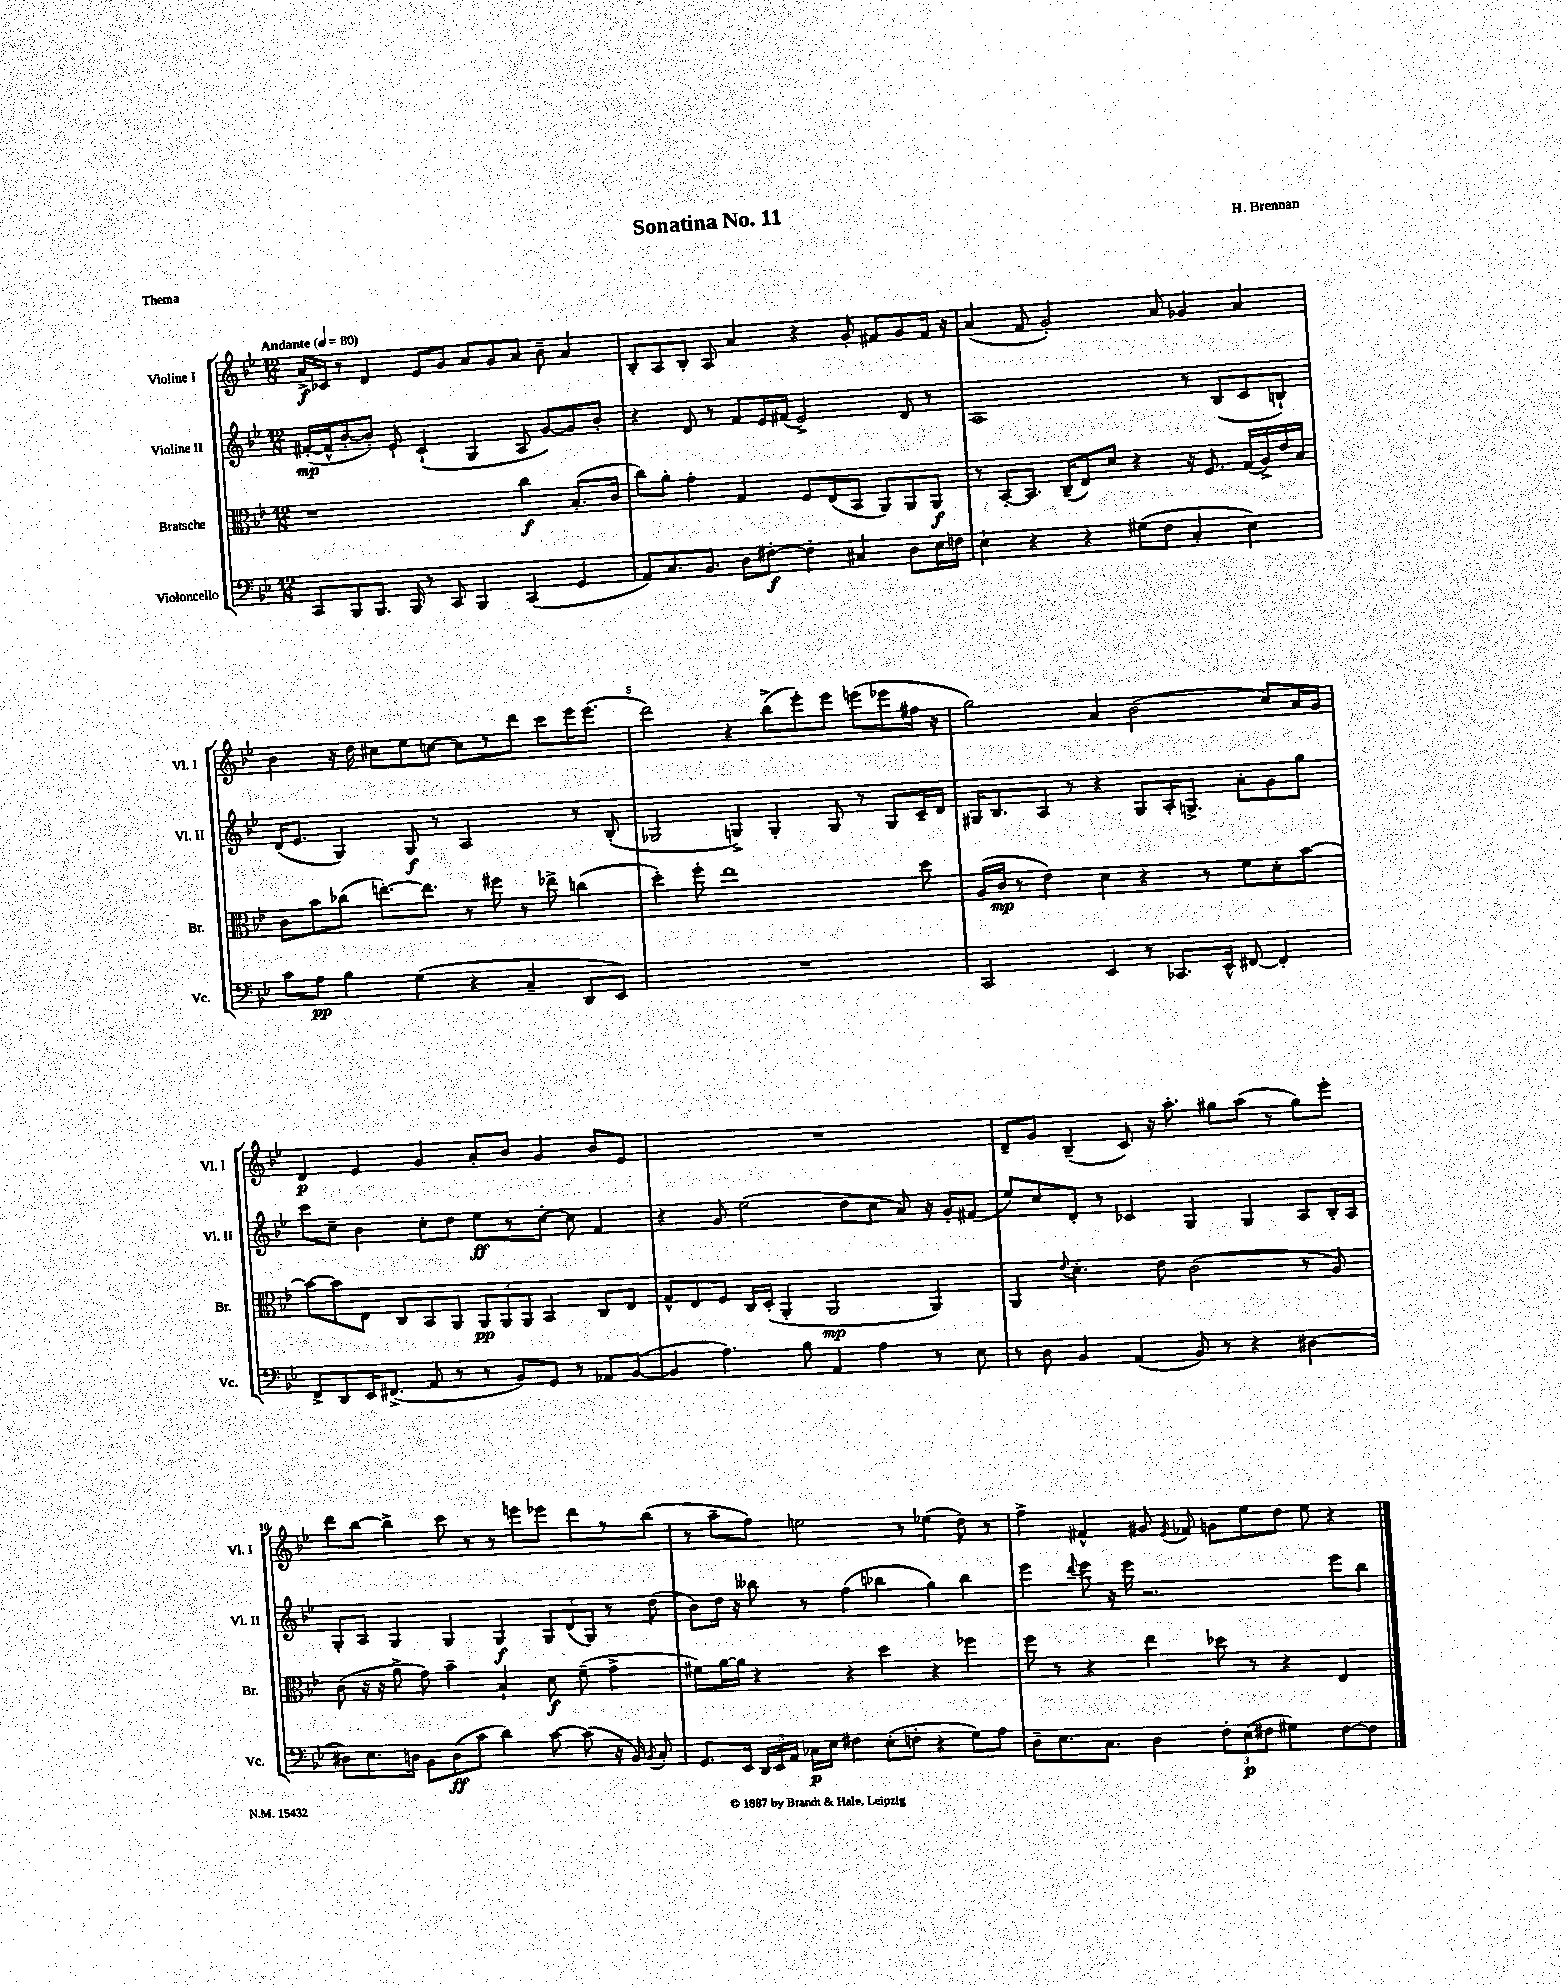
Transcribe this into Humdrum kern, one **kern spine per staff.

**kern	**kern	**kern	**kern
*staff4	*staff3	*staff2	*staff1
*clefF4	*clefC3	*clefG2	*clefG2
*k[b-e-]	*k[b-e-]	*k[b-e-]	*k[b-e-]
*M12/8	*M12/8	*M12/8	*M12/8
*MM80	*MM80	*MM80	*MM80
8CC	1r	([16f#'	16a^
.	.	16f#^^]	16c-
8BBB-	.	[8b-'	8r
8.BBB-	.	8b-'])	4d
.	.	8e-`	.
16BBB-	.	.	.
8r	.	(4c`	8e-
8CC	.	.	8g
4BBB-	.	4G	8a
.	.	.	8g
(4CC	4cc	8A	8a
.	.	[8g)	8b-~
4GG	(8.B-'	8g]	4a
.	.	8b-'	.
.	16c	.	.
=	=	=	=
8AA)	8cc)	4r	8B-'
8.C	8a'	.	8A
.	4g'	8d	8B-'
8.BB-	.	.	.
.	.	8r	8A
8D	4G	8f	4a
[8F#'	.	16e-	.
.	.	(16f#	.
4F#']	8F	2e-^)	4r
.	(8E-	.	.
4C#	8BB-	.	8g'
.	8AA)	.	8f#
8D	8AA	8d	8g
16E-	8AA	8r	16f#
16F	.	.	16r
=	=	=	=
4E-`	8r	1A	(4a
.	[8BB-'	.	.
4r	8.BB-]	.	8f
.	.	.	2g')
.	(16C~	.	.
4r	8E-)	.	.
.	8d	.	.
(8G#	4r	.	.
8F	.	.	8a
4C'	16r	8r	4g-
.	8.F	.	.
.	.	(8B-	.
4E-)	(16G	8c	4a
.	16A^)	.	.
.	16e-	8B`)	.
.	16B-	.	.
=	=	=	=
8c	8c	(16d	4b-
.	.	8.e-	.
8A	8b-	.	.
4B-	(8cc-	4G)	16r
.	.	.	16dd
.	[8.ee')	.	8cc#
(4G	.	8G	8ee-
.	8.ee]	.	.
.	.	8r	[8cc
4r	8r	2A	8cc]
.	8ff#	.	8r
4C~	8r	.	8ddd
.	8ee-^	.	8ccc
8DD	(4cc	8r	16eee-
.	.	.	(8.eee-
8EE-)	.	(8B-'	.
=	=	=	=
1.r	4dd')	2G-	2ddd)
.	8ff'	.	.
.	1ee-	.	.
.	.	4G^)	4r
.	.	4G'	(8bb-^
.	.	.	8eee-')
.	.	8G	8eee-
.	.	8r	(8eee
.	.	8G	8eee-
.	8dd	16c~	16ff#
.	.	16d	16r
=	=	=	=
2CC	(16A	16G#	2gg)
.	16c	8.B-	.
.	8r	.	.
.	4e-)	8A	.
.	.	8r	.
4EE-	4d	4r	4a
8r	4r	8G#	(2b-
8.CC-	.	16A'	.
.	.	8.G^	.
.	8r	.	.
16EE-^^	.	.	.
[8FF#	8f	8a'	.
4FF#']	8d'	8g	8cc)
.	[8b-	8gg	16a
.	.	.	16g
=	=	=	=
8FF^	8b-_	8ccc	4d
8DD	8b-]	8cc~	.
16EE-	8E-	4b-	4e-
(8.FF#^	.	.	.
.	8C	.	.
8AA	8BB-	8cc'	4g
8r	8AA	8dd	.
8r	12AA	8ee-	8a'
.	12AA	.	.
8BB-)	.	8r	8b-
.	12AA	.	.
8GG	4BB-	[8cc'	4g
8r	.	8cc]	.
8AA-	8C	4f	8b-
([8BB-	8E-	.	8e-
=	=	=	=
4BB-]	8G^^	4r	1.r
.	8E-	.	.
4.A)	8F	8g	.
.	16C	(2ee-	.
.	(16D'	.	.
.	4AA'	.	.
8B-	.	.	.
4AA	2AA	.	.
.	.	8dd	.
4A	.	8cc	.
.	.	8a)	.
8r	4AA)	16r	.
.	.	16g'	.
8E-	.	(8f#	.
=	=	=	=
8r	4AA	8ee-)	8d~
8D	.	8cc	8g
.	8qqe-	.	.
4BB-	4.d'	8d'	(4B-~
.	.	8r	.
(4AA	.	4c-	8c)
.	8e-	.	16r
.	.	.	8.aa'
8BB-)	(2c	4G	.
8r	.	.	8gg#
4r	.	4G	(8aa
.	.	.	8r
[4D#	8r	8A	8gg#)
.	8A)	16B-'	8eee-'
.	.	16A	.
=	=	=	=
8D#]	(8c	8G'	8ddd
8.E-	16r	8A	[8bb-
.	16r	.	.
.	8a^	4G	4bb-^]
16D	.	.	.
8BB-	8g)	.	.
(8D	4b-~	4G	8ccc
8c	.	.	8r
4d)	4B-`	4G	8r
.	.	.	8eee
[8c	8d	12G	8eee-
.	.	(12d	.
(8c]	(8f~	.	8ddd
.	.	12G)	.
16r	4g^	8r	8r
16BB-)	.	.	.
8qBB-	.	.	.
8C'	.	(8dd	(8bb-
=	=	=	=
8.GG	8f#)	8b-)	8r
.	[16a	16dd	8aa~
16EE-	16a]	16r	.
24DD	4r	8bb--	8ff)
24EE-	.	.	.
24AA	.	.	.
16C-	.	8r	2ee
16E-	.	.	.
4F#	4r	(4ff	.
(8E-'	4dd	4bb-	.
8F'	.	.	8r
4r	4r	4gg)	(4ee-
8G)	4ff-	4bb-	8dd)
8A	.	.	8r
=	=	=	=
8D~	8ff	4eee-	4ff^
8.E-	8r	.	.
.	.	8qqddd	.
.	4r	8eee-	4f#^^
8.C	.	.	.
.	.	16r	.
.	.	16eee-	.
4D	4ee-	2.r	8g#
.	.	.	8qe-
.	.	.	8f-
12F'	8dd-	.	8g
(12E-	.	.	.
.	8r	.	8ee-
12F#	.	.	.
4G#)	4r	.	8dd
.	.	.	8ee-
[8F#	4E-	8eee-	4r
8F#]	.	8bb-	.
==	==	==	==
*-	*-	*-	*-
